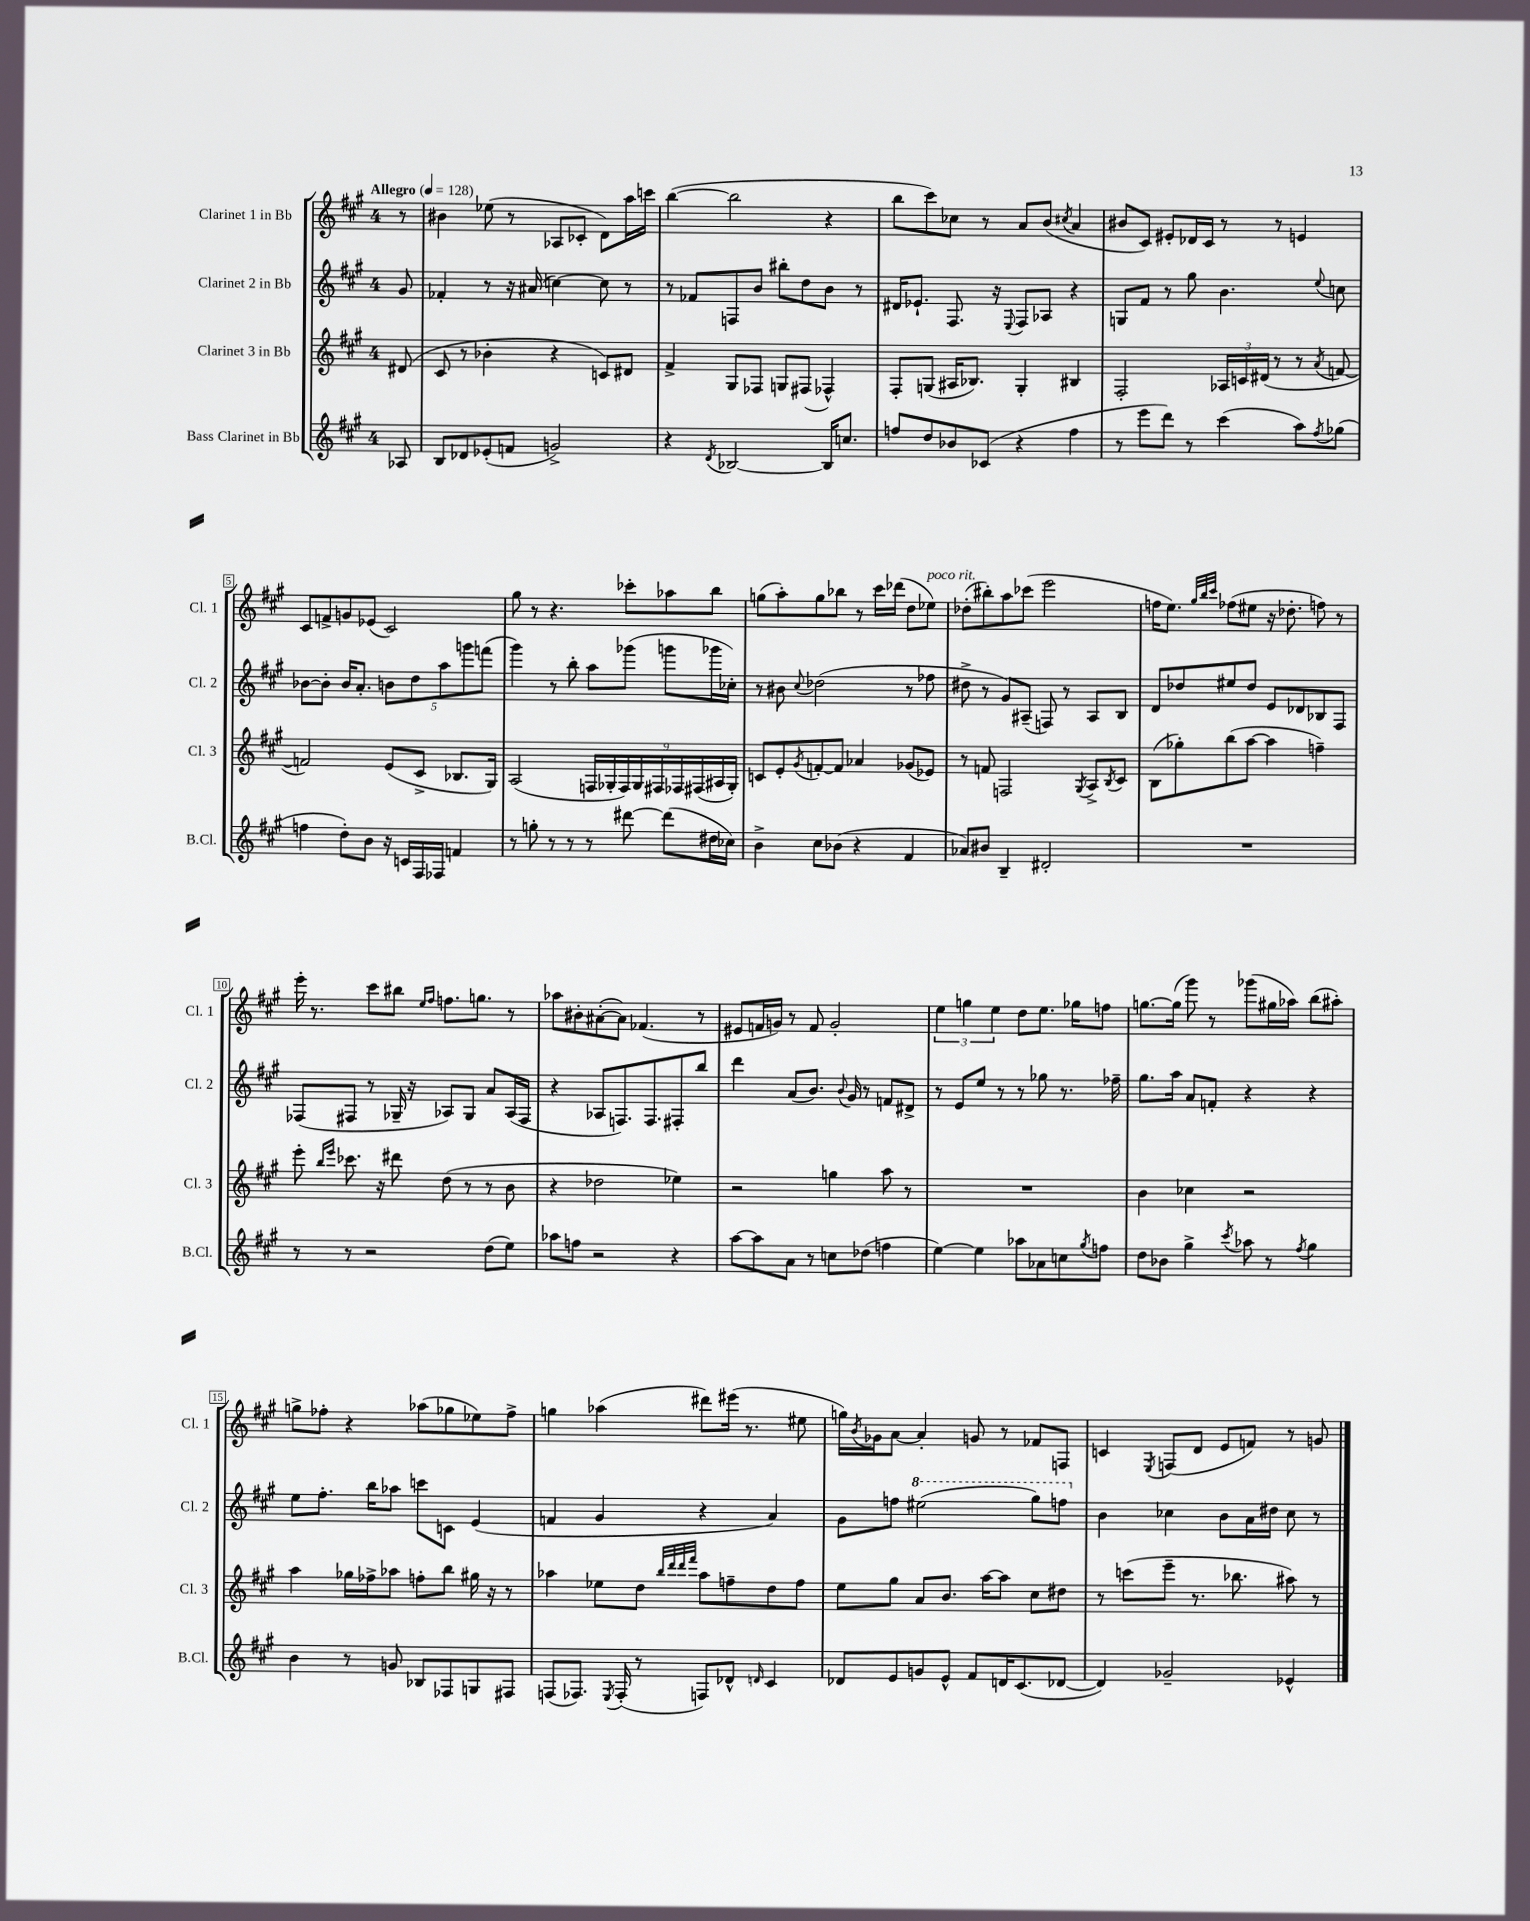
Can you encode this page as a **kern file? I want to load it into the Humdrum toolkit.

**kern	**kern	**kern	**kern
*staff4	*staff3	*staff2	*staff1
*clefG2	*clefG2	*clefG2	*clefG2
*k[f#c#g#]	*k[f#c#g#]	*k[f#c#g#]	*k[f#c#g#]
*M4/4	*M4/4	*M4/4	*M4/4
*MM128	*MM128	*MM128	*MM128
8A-	(8d#	8g#	8r
=	=	=	=
8B	8c#	4f-'	4b#
8d-	8r	.	.
(8e-'	4b-'	8r	(8ee-
8f	.	16r	8r
.	.	(16a#	.
2g^)	4r	[4cc)	8A-
.	.	.	8c-'
.	8c)	8cc]	8d)
.	8d#	8r	16aa
.	.	.	16ccc
=	=	=	=
4r	4f#^	8r	([4bb
.	.	8f-	.
8qd	.	.	.
[2B-	8G#	8F	2bb]
.	8F-	8b	.
.	8G	8bb#'	.
.	(8F#	8dd	.
16B-]	4F-^^)	8b	4r
8.cc	.	.	.
.	.	8r	.
=	=	=	=
8ff	8F#'	16d#	8bb
.	.	8.e-`	.
8dd	(8G	.	8ccc#)
8b-	16A#	8.F#	8cc-
.	8.B-)	.	.
(8c-	.	.	8r
.	.	16r	.
.	.	8qqE	.
4r	4G'	8F#	8a
.	.	8A-	(8b
.	.	.	8qcc#
4ff	4B#	4r	4a
=	=	=	=
8r	2F#'	8G	8b#
8eee	.	8f#	8c#)
8ddd)	.	8r	8e#'
8r	.	8gg#	16d-
.	.	.	16c#
(4ccc#	24A-	4.b	8r
.	24c	.	.
.	(24d#	.	.
.	8r	.	8r
8aa)	8r	.	4e
8qff#	8qa	8qqee	.
(8gg-	[8f	8cc	.
=	=	=	=
4ff	2f])	[8b-	8c#
.	.	8b-']	8f^
8dd')	.	16b-	8g
.	.	8.a'	.
8b	.	.	(8e-
16r	(8e	10b	2c#)
16c	.	.	.
.	.	10dd	.
16F#	8c#^	.	.
16F-	.	.	.
.	.	10aa	.
4f	8.B-	.	.
.	.	10ggg	.
.	.	(10fff	.
.	16G#)	.	.
=	=	=	=
8r	(2A	4ggg#)	8gg#
8gg'	.	.	8r
8r	.	8r	4.r
8r	.	8bb'	.
8r	18F	8aa	.
.	18G-'	.	.
.	18F)	.	.
[8ddd#	.	(8ggg-	8ccc-'
.	18G-	.	.
.	18F#	.	.
(8ddd#]	.	8ggg	8aa-
.	18F-	.	.
.	(18F#	.	.
16dd#	.	16ggg-	8bb
.	18A#	.	.
16cc-)	.	16cc-')	.
.	18G-')	.	.
=	=	=	=
4b^	8c	8r	(8gg
.	8e'	8b#	8aa')
.	8qg#	8qqcc#	.
8cc#	[8f'	(2dd-	8gg
(8b-	8f]	.	8bb-
4r	4a-	.	8r
.	.	.	16ccc#
.	.	.	(16ddd-
4f#	(8g-	8r	8dd
.	8e-)	8ff-	8ee-)
=	=	=	=
8a-)	8r	8dd#^	(8dd-'
8b#	8f	8r	8bb#')
4B~	2F	8g#)	8aa
.	.	(8A#~	(8ccc-
2d#'	.	8F)	2eee
.	.	8r	.
.	8qG#	.	.
.	8A^	8A#	.
.	8qB	.	.
.	8c#	8B	.
=	=	=	=
1r	(8B	8d	16ff
.	.	.	8.ee)
.	8gg-')	8dd-	.
.	.	.	32qqgg#
.	.	.	32qqbb
.	.	.	32qqccc#
.	(8bb	8ee#	(8ff-
.	[8aa	8dd-	8ee#
.	4aa]	8e	16r
.	.	.	8.dd-'
.	.	8d-	.
.	4ff~)	8B-	8ff)
.	.	8F#	8r
=	=	=	=
8r	8eee'	(8F-	16eee'
.	.	.	8.r
.	16qqbb	.	.
.	16qqeee	.	.
8r	8.ccc-	8F#	.
2r	.	8r	8ccc#
.	16r	.	.
.	8ddd#	16G-~	8bb#
.	.	16r	.
.	.	.	16qqee
.	.	.	16qqff#
.	(8dd	8A-)	8.ff
.	8r	8G-	.
.	.	.	8.gg
(8dd	8r	8a	.
8ee)	8b	(16A-	8r
.	.	16F#	.
=	=	=	=
8aa-	4r	4r	8aa-
8ff	.	.	8b#'
2r	2dd-	8A-	([8a#'
.	.	8.F)	8a#])
.	.	.	(4.f-
.	.	8.F	.
4r	4ee-)	8F#'	.
.	.	8bb	8r
=	=	=	=
[8aa	2r	4ddd	8e#
8aa]	.	.	16f
.	.	.	16g)
8a	.	(8a	8r
8r	.	8.b)	8f
8cc	4gg	.	2g'
.	.	8qqb	.
.	.	16g#	.
(8dd-	.	8r	.
4ff	8aa	8f	.
.	8r	8d#^	.
=	=	=	=
[4ee)	1r	8r	6ee
.	.	8e	.
.	.	.	6gg
4ee]	.	8ee	.
.	.	.	6ee
.	.	8r	.
8aa-	.	8r	8dd
8a-	.	8gg-	8.ee
8cc	.	8.r	.
.	.	.	16gg-
8qgg#	.	.	.
8ff	.	.	8ff
.	.	16ff-~	.
=	=	=	=
8dd	4b	8.gg#	[8.gg
8b-	.	.	.
.	.	16aa	(16gg]
4gg#^	4cc-	8a	8ggg#)
.	.	8f'	8r
8qccc#	.	.	.
8aa-	2r	4r	(8ggg-
8r	.	.	16gg#
.	.	.	16aa-)
8qff#	.	.	.
4gg#	.	4r	(8bb
.	.	.	8aa#')
=	=	=	=
4b	4aa	8ee	8gg^
.	.	8.ff#'	8ff-'
8r	16gg-	.	4r
.	16ff-^	16bb	.
8g	8aa-	8aa-	.
8B-	8ff'	8ccc	(8aa-
8F-	8bb	8c	8gg-
8G	16gg#	(4e	8ee-)
.	16r	.	.
8F#	8r	.	8ff-^
=	=	=	=
(8F	4aa-	4f	4gg
8.F-)	.	.	.
.	8ee-	4g#	(4aa-
8qE	.	.	.
(16F-'	.	.	.
8r	8dd	.	.
.	32qqbb	.	.
.	32qqddd	.	.
.	32qqddd	.	.
.	32qqfff#	.	.
8F)	8aa-	4r	8ddd#)
8d-^^	8ff~	.	(16eee#
.	.	.	8.r
16qqd	.	.	.
4c#	8dd	4a)	.
.	8ff	.	8ee#
=	=	=	=
8d-	8ee	8g#	16gg)
.	.	.	8qb
.	.	.	16g-
8e	8gg#	8ff	[8a
8g	8a	(2eee#	4a']
8e^^	8.b	.	.
8f#	.	.	8g
.	[16aa	.	.
16d	8aa]	.	8r
(8.c#	.	.	.
.	8cc#	8ggg#)	8f-
[8d-	8dd#	8fff	8F
=	=	=	=
4d-])	8r	4b	4c
.	(8ccc	.	.
.	.	.	8qE
2g-~	8eee~	4cc-	(8F
.	8.r	.	8d
.	.	8b	8e
.	8.bb-	.	.
.	.	16a	8f)
.	.	16dd#	.
4e-^^	8aa#)	8cc-	8r
.	8r	8r	8g
==	==	==	==
*-	*-	*-	*-
